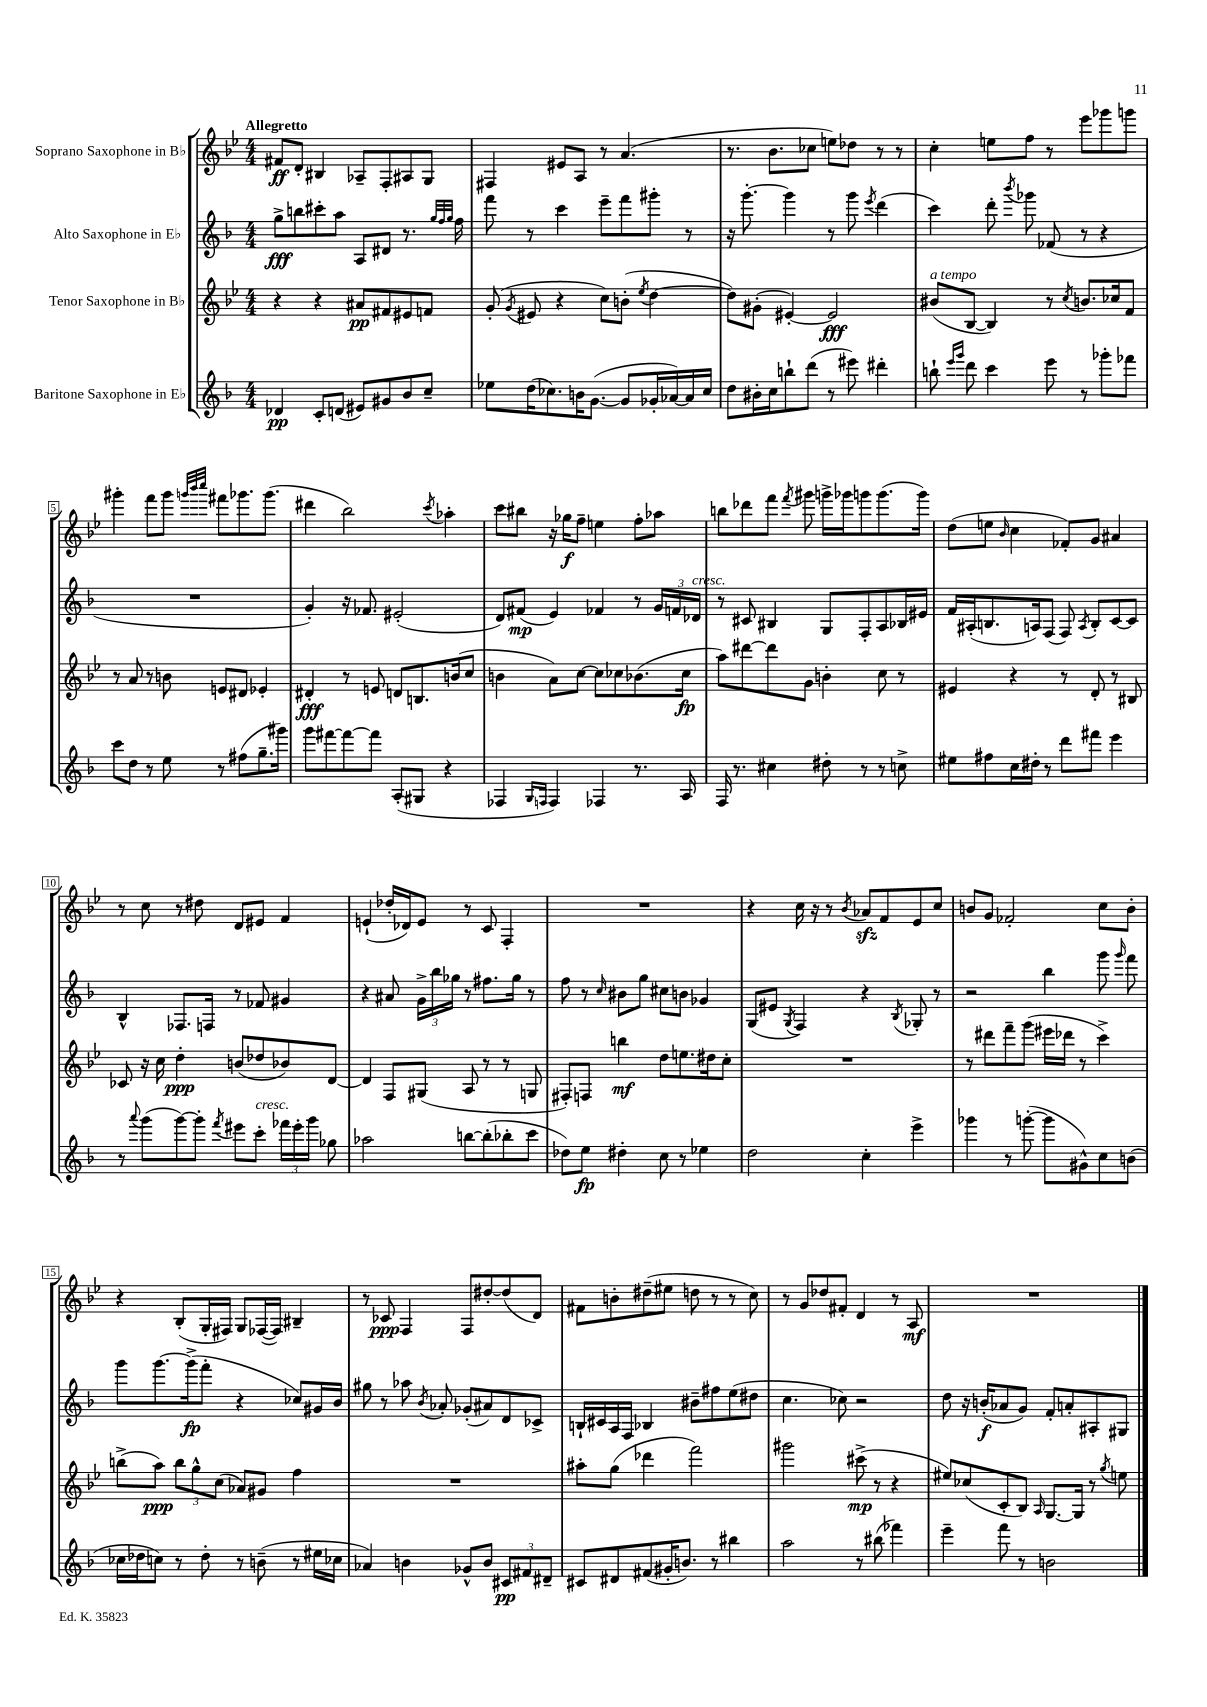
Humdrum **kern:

**kern	**dynam	**kern	**dynam	**kern	**dynam	**kern	**dynam
*part4	*part4	*part3	*part3	*part2	*part2	*part1	*part1
*staff4	*staff4	*staff3	*staff3	*staff2	*staff2	*staff1	*staff1
*I"Baritone Saxophone in E♭	*	*I"Tenor Saxophone in B♭	*	*I"Alto Saxophone in E♭	*	*I"Soprano Saxophone in B♭	*
*clefG2	*	*clefG2	*	*clefG2	*	*clefG2	*
*k[b-]	*	*k[b-e-]	*	*k[b-]	*	*k[b-e-]	*
*M4/4	*	*M4/4	*	*M4/4	*	*M4/4	*
=1	=1	=1	=1	=1	=1	=1	=1
!	!	!	!	!	!	!LO:TX:a:B:t=Allegretto	!
4d-X/	pp	4r	.	8gg^\L	fff	8f#X/L	ff
.	.	.	.	8bbn\	.	8d'/J	.
8c'/L	.	4r	.	8ccc#X'\	.	4B#X/	.
(8dn/J	.	.	.	8aa\J	.	.	.
8e#X/L)	.	8a#X/L	pp	8A/L	.	8A-X~/L	.
8g#X/	.	8f#X/	.	8d#X/J	.	8F'/	.
8b-/	.	8e#X/	.	8.r	.	8A#X/	.
8cc~/J	.	8fn/J	.	.	.	8G/J	.
.	.	.	.	32qqgg/LLL	.	.	.
.	.	.	.	32qqff/	.	.	.
.	.	.	.	32qqgg/JJJ	.	.	.
.	.	.	.	16ff\	.	.	.
=2	=2	=2	=2	=2	=2	=2	=2
8ee-X\L	.	(8g'/	.	8fff\	.	4F#X/	.
.	.	8qg/	.	.	.	.	.
(16dd\K	.	8e#X/	.	8r	.	.	.
8.cc-X\)	.	.	.	.	.	.	.
.	.	4r	.	4ccc\	.	8e#X/L	.
16bn\K	.	.	.	.	.	8A/J	.
([8.g\J	.	.	.	.	.	.	.
.	.	8cc\L)	.	8eee~\L	.	8r	.
8g/L]	.	(8bn'\J	.	8fff\	.	(4.a/	.
.	.	8qee-/	.	.	.	.	.
16g-X'/L	.	[4dd\	.	8ggg#X'\J	.	.	.
[16a-X/)	.	.	.	.	.	.	.
16a-/]	.	.	.	8r	.	.	.
16cc-/JJ	.	.	.	.	.	.	.
=3	=3	=3	=3	=3	=3	=3	=3
8dd\L	.	8dd\L])	.	16r	.	8.r	.
.	.	.	.	[8.ggg'\	.	.	.
16b#X'\L	.	(8g#X'\J	.	.	.	.	.
16cc\J	.	.	.	.	.	8.b-\L	.
8bbn`\	.	[4e#X'/)	.	4ggg\]	.	.	.
(8ddd\J	.	.	.	.	.	8cc-X\J	.
8r	.	2e#/]	fff	8r	.	8een\L)	.
8eee#X\)	.	.	.	8ggg\	.	8dd-X\J	.
.	.	.	.	8qeee/	.	.	.
4ddd#X'\	.	.	.	(4ddd\	.	8r	.
.	.	.	.	.	.	8r	.
=4	=4	=4	=4	=4	=4	=4	=4
!	!	!LO:TX:a:i:t=a tempo	!	!	!	!	!
8bbn`\	.	(8b#X/L	.	4ccc\)	.	4cc'\	.
16qqeee/LL	.	.	.	.	.	.	.
16qqggg/JJ	.	.	.	.	.	.	.
8ddd\	.	[8B-/J	.	.	.	.	.
4ccc\	.	4B-/])	.	8ddd'\	.	8een\L	.
.	.	.	.	8qbbb-/	.	.	.
.	.	.	.	8ggg-X\	.	8ff\J	.
8eee\	.	8r	.	(8f-X/	.	8r	.
.	.	8qcc/	.	.	.	.	.
8r	.	8.bn/L	.	8r	.	8eee-\L	.
8ggg-X'\L	.	.	.	4r	.	8ggg-X\	.
.	.	16cc-X/k	.	.	.	.	.
8fff-X\J	.	8f/J	.	.	.	8gggn\J	.
!!LO:LB:g=z
=5	=5	=5	=5	=5	=5	=5	=5
8ccc\L	.	8r	.	1r	.	4ggg#X'\	.
8dd\J	.	8a/	.	.	.	.	.
8r	.	8r	.	.	.	8fff\L	.
8ee\	.	8bn\	.	.	.	8ggg#\J	.
.	.	.	.	.	.	32qqgggn/LLL	.
.	.	.	.	.	.	32qqbbb-/	.
.	.	.	.	.	.	32qqcccc/JJJ	.
8r	.	8en/L	.	.	.	8fff#X\L	.
(8ff#X\L	.	8d#X/J	.	.	.	8.ggg-X\	.
8.gg~\	.	4e-X'/	.	.	.	.	.
.	.	.	.	.	.	(8.ggg-\J	.
16ggg#X\Jk)	.	.	.	.	.	.	.
=6	=6	=6	=6	=6	=6	=6	=6
8ggg\L	.	4d#X'/	fff	4g'/)	.	4ddd#X\	.
[8fff#X\	.	.	.	.	.	.	.
8fff#\_	.	8r	.	16r	.	2bb-\)	.
.	.	.	.	8.f-X/	.	.	.
8fff#\J]	.	8en/	.	.	.	.	.
(8A'/L	.	8dn/L	.	(2e#X'/	.	.	.
8G#X/J	.	8.Bn/	.	.	.	.	.
.	.	.	.	.	.	8qccc/	.
4r	.	.	.	.	.	4aa-X'\	.
.	.	(16bn/k	.	.	.	.	.
.	.	8cc/J	.	.	.	.	.
=7	=7	=7	=7	=7	=7	=7	=7
4F-X/	.	4bn\	.	8d/L)	.	8ccc\L	.
.	.	.	.	(8f#X/J	mp	8bb#X\J	.
16qqG/LL	.	.	.	.	.	.	.
16qqFn/JJ	.	.	.	.	.	.	.
4F/)	.	8a\L)	.	4e/)	.	16r	.
.	.	.	.	.	.	16gg-X\KL	f
.	.	[8cc\J	.	.	.	8ff~\J	.
4F-X/	.	8cc\L]	.	4f-X/	.	4een\	.
.	.	8cc-X\	.	.	.	.	.
8.r	.	(8.b-X\	.	8r	.	8ff'\L	.
.	.	.	.	24g/LL	.	8aa-X\J	.
.	.	.	.	24fn/	.	.	.
16A/	.	16cc-\Jk	fp	.	.	.	.
!	!	!	!	!LO:TX:a:i:t=cresc.	!	!	!
.	.	.	.	24d-X/JJ	.	.	.
=8	=8	=8	=8	=8	=8	=8	=8
16F/	.	8aa\L)	.	8r	.	8bbn\L	.
8.r	.	.	.	.	.	.	.
.	.	[8ddd#X\	.	8c#X/	.	8ddd-X\	.
4cc#X\	.	8ddd#\]	.	4B#X/	.	8fff\J	.
.	.	.	.	.	.	8qfff/	.
.	.	8g\J	.	.	.	8ggg#X\	.
8dd#X'\	.	4bn'\	.	8G/L	.	16gggn^\LL	.
.	.	.	.	.	.	16ggg-X\J	.
8r	.	.	.	8F'/	.	8gggn\	.
8r	.	8cc\	.	8A/	.	(8.ggg\	.
8ccn^\	.	8r	.	16B-X/L	.	.	.
.	.	.	.	16e#X/JJ	.	16ggg\Jk)	.
=9	=9	=9	=9	=9	=9	=9	=9
8ee#X\L	.	4e#X/	.	16f/LL	.	(8dd\L	.
.	.	.	.	(16A#X'/J	.	.	.
8ff#X\	.	.	.	8.Bn/	.	8een\J	.
.	.	.	.	.	.	16qqb-/	.
16cc\L	.	4r	.	.	.	4cc\	.
16dd#X'\JJ	.	.	.	16An/k)	.	.	.
8r	.	.	.	(8F/J	.	.	.
8ddd\L	.	8r	.	8F/)	.	8f-X'/L)	.
.	.	.	.	8qA/	.	.	.
8fff#X\J	.	8d'/	.	8B'/L	.	8g/J	.
4eee\	.	8r	.	[8c/	.	4a#X/	.
.	.	8B#X/	.	8c/J]	.	.	.
!!LO:LB:g=z
=10	=10	=10	=10	=10	=10	=10	=10
8r	.	8c-X/	.	4B-^^/	.	8r	.
8qqaaa/	.	.	.	.	.	.	.
(8ggg\L	.	16r	.	.	.	8cc\	.
.	.	16cc\	.	.	.	.	.
[8ggg\)	.	4dd'\	ppp	8.F-X/L	.	8r	.
8ggg'\J]	.	.	.	.	.	8dd#X\	.
.	.	.	.	16Fn/Jk	.	.	.
8qfff/	.	.	.	.	.	.	.
8eee#X\L	.	(8bn/L	.	8r	.	8d/L	.
!LO:TX:a:i:t=cresc.	!	!	!	!	!	!	!
8ccc'\J	.	8dd-X/	.	8f-X/	.	8e#X/J	.
24fff-X\LL	.	8b-X/)	.	4g#X/	.	4f/	.
24eee#'\	.	.	.	.	.	.	.
24ggg\JJ	.	.	.	.	.	.	.
8gg-X\	.	[8d/J	.	.	.	.	.
=11	=11	=11	=11	=11	=11	=11	=11
2aa-X\	.	4d/]	.	4r	.	(4en`/	.
.	.	8F/L	.	8a#X/	.	16dd-X'/LL	.
.	.	.	.	.	.	16d-X/J)	.
.	.	(8G#X/J	.	24g^\LL	.	8e/J	.
.	.	.	.	24bb-\	.	.	.
.	.	.	.	24gg-X\JJ	.	.	.
[8bbn\L	.	8A/	.	8r	.	8r	.
(8bb'\]	.	8r	.	8.ff#X\L	.	8c/	.
8bb-X'\	.	8r	.	.	.	4F'/	.
.	.	.	.	16gg-\Jk	.	.	.
8ccc\J	.	8Gn/	.	8r	.	.	.
=12	=12	=12	=12	=12	=12	=12	=12
8dd-X\L)	.	8F#X'/L)	.	8ff\	.	1r	.
8ee\J	fp	8Fn/J	.	8r	.	.	.
.	.	.	.	16qqcc/	.	.	.
4dd#X'\	.	4bbn\	mf	8b#X\L	.	.	.
.	.	.	.	8gg\J	.	.	.
8cc\	.	8dd\L	.	8cc#X\L	.	.	.
8r	.	8.een\	.	8bn\J	.	.	.
4ee-X\	.	.	.	4g-X/	.	.	.
.	.	16dd#X\k	.	.	.	.	.
.	.	8cc'\J	.	.	.	.	.
=13	=13	=13	=13	=13	=13	=13	=13
2dd\	.	1r	.	(8G/L	.	4r	.
.	.	.	.	8e#X/J	.	.	.
.	.	.	.	8qG/	.	.	.
.	.	.	.	4F/)	.	16cc\	.
.	.	.	.	.	.	16r	.
.	.	.	.	.	.	8r	.
.	.	.	.	.	.	8qb-/	.
4cc'\	.	.	.	4r	.	8a-Xzz/L	.
.	.	.	.	.	.	8f/	.
.	.	.	.	8qB-/	.	.	.
4eee^\	.	.	.	8G-X'/	.	8e-/	.
.	.	.	.	8r	.	8cc/J	.
=14	=14	=14	=14	=14	=14	=14	=14
4ggg-X\	.	8r	.	2r	.	8bn/L	.
.	.	8ddd#X\L	.	.	.	8g/J	.
8r	.	8fff~\	.	.	.	2f-X'/	.
([8gggn'\	.	(8ggg\J	.	.	.	.	.
8ggg\L]	.	16eee#X\LL	.	4bb-\	.	.	.
.	.	16ddd-X\JJ	.	.	.	.	.
8g#X^^\)	.	8r	.	.	.	.	.
8cc\	.	4ccc^\)	.	8ggg\	.	8cc\L	.
.	.	.	.	16qqggg/	.	.	.
(8bn\J	.	.	.	8fff\	.	8b'\J	.
!!LO:LB:g=z
=15	=15	=15	=15	=15	=15	=15	=15
16cc-X\LL	.	(8bbn^\L	.	8ggg\L	.	4r	.
16dd-X\J	.	.	.	.	.	.	.
8ccn\J)	.	8aa\J)	ppp	[8.ggg\	.	.	.
8r	.	12bb\L	.	.	.	(8B-'/L	.
.	.	.	.	(16ggg^\k]	fp	.	.
.	.	12gg^^\	.	.	.	.	.
8dd-'\	.	.	.	8fff'\J	.	16G'/L	.
.	.	(12cc\J	.	.	.	.	.
.	.	.	.	.	.	16F#X/JJ)	.
8r	.	8a-X/L)	.	4r	.	8G/L	.
(8bn~\	.	8g#X/J	.	.	.	([16F-X/L	.
.	.	.	.	.	.	16F-/JJ])	.
8r	.	4ff\	.	8cc-X/L)	.	4B#X~/	.
16ee#X\LL	.	.	.	16g#X/L	.	.	.
16cc-X\JJ	.	.	.	16b-/JJ	.	.	.
=16	=16	=16	=16	=16	=16	=16	=16
4a-X/)	.	1r	.	8gg#X\	.	8r	.
.	.	.	.	8r	.	8c-X/	ppp
4bn\	.	.	.	8aa-X\	.	4F/	.
.	.	.	.	8qb-/	.	.	.
.	.	.	.	8a-X'/	.	.	.
8g-X^^/L	.	.	.	(8g-X'/L	.	8F/L	.
8b/J	.	.	.	8a#X/)	.	[8dd#X'/	.
12c#X/L	pp	.	.	8d/	.	(8dd#/]	.
12f#X/	.	.	.	.	.	.	.
.	.	.	.	8c-X^/J	.	8d/J)	.
12d#X~/J	.	.	.	.	.	.	.
=17	=17	=17	=17	=17	=17	=17	=17
8c#X/L	.	8aa#X'\L	.	16Bn`/LL	.	8f#X\L	.
.	.	.	.	16c#X/	.	.	.
8d#X/	.	(8gg\J	.	16A/	.	8bn'\	.
.	.	.	.	16F/JJ	.	.	.
(8f#X/	.	4ddd-X\	.	4B-X/	.	(8dd#X~\	.
16g#X'/K	.	.	.	.	.	8ee#X\J	.
8.bn/J)	.	.	.	.	.	.	.
.	.	2fff\)	.	8b#X~\L	.	8ddn\	.
8r	.	.	.	8ff#X\	.	8r	.
4bb#X\	.	.	.	(8ee\	.	8r	.
.	.	.	.	8dd#X\J	.	8cc\)	.
=18	=18	=18	=18	=18	=18	=18	=18
2aa\	.	2ggg#X\	.	4.cc\	.	8r	.
.	.	.	.	.	.	8g/L	.
.	.	.	.	.	.	8dd-X/	.
.	.	.	.	8cc-X\)	.	8f#X'/J	.
8r	.	(8ccc#X^\	mp	2r	.	4d/	.
(8bb#X\	.	8r	.	.	.	.	.
4fff-X\)	.	4r	.	.	.	8r	.
.	.	.	.	.	.	8A/	mf
=19	=19	=19	=19	=19	=19	=19	=19
4eee~\	.	8ee#X/L)	.	8dd\	.	1r	.
.	.	(8cc-X/	.	16r	.	.	.
.	.	.	.	(16bn'/KL	f	.	.
8fff\	.	8c'/	.	8a-X/	.	.	.
8r	.	8B-/J)	.	8g/J)	.	.	.
.	.	16qqA/	.	.	.	.	.
2bn\	.	[8.G/L	.	8f'/L	.	.	.
.	.	.	.	8an'/	.	.	.
.	.	16G/Jk]	.	.	.	.	.
.	.	8r	.	8A#X'/	.	.	.
.	.	8qgg/	.	.	.	.	.
.	.	8een\	.	8G#X/J	.	.	.
==	==	==	==	==	==	==	==
*-	*-	*-	*-	*-	*-	*-	*-
